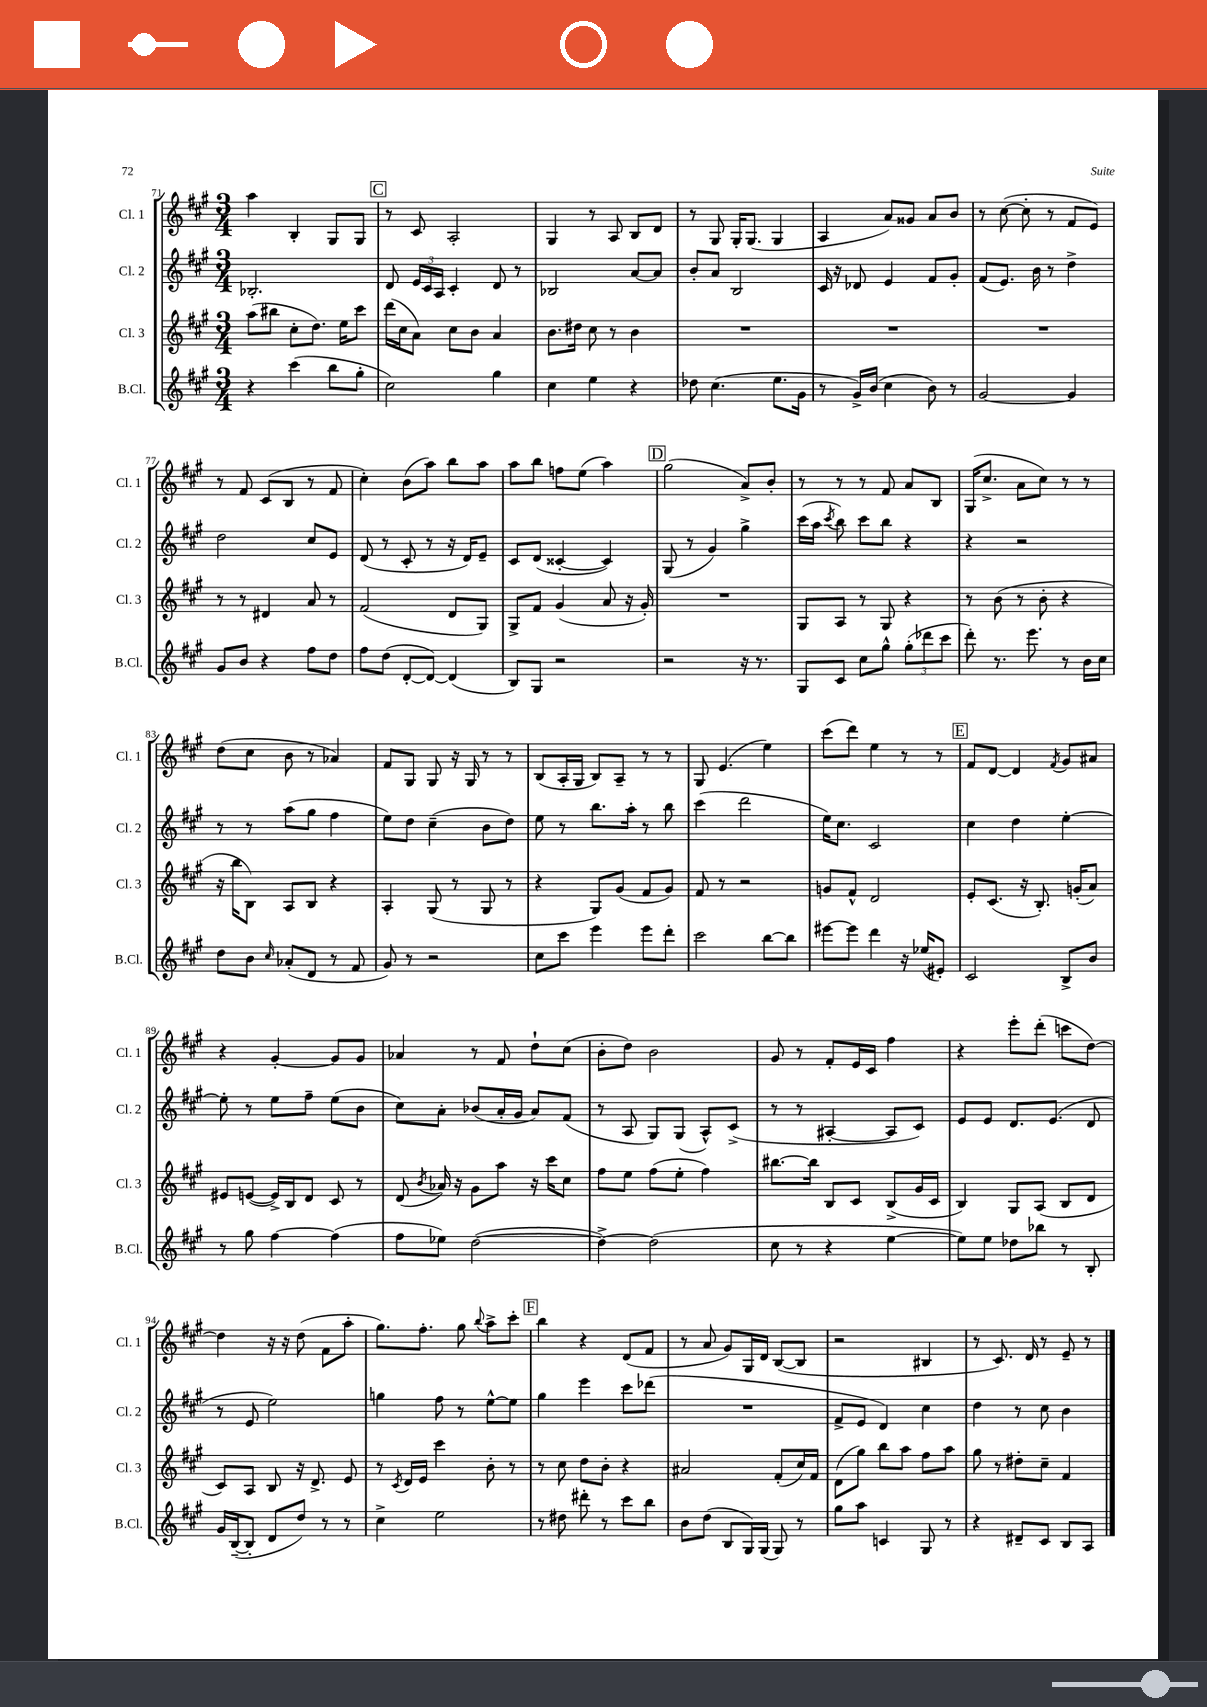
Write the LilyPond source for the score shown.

<<
\new StaffGroup <<
\new Staff = "s0" \with { instrumentName = "Cl. 1" shortInstrumentName = "Cl. 1" } {
    \clef treble \key a \major \numericTimeSignature \time 3/4
    \autoBeamOff a''4 b4-. gis8[ gis8] |
    \mark \markup { \box "C" } r8 cis'8 a2-. |
    gis4 r8 a8 b8[ d'8] |
    r8 gis8 gis16[-. gis8.]( gis4 |
    a4 a'8[) gisis'8] a'8[ b'8] |
    r8 cis''8~( cis''8-. r8 fis'8[ e'8]) |
    r8 fis'8 cis'8[( b8] r8 fis'8 |
    cis''4-.) b'8[( a''8]) b''8[ a''8] |
    a''8[ b''8] f''8[ e''8]( a''4) |
    \mark \markup { \box "D" } gis''2( a'8[->) b'8]-. |
    r8 r8 r8 fis'8 a'8[ b8] |
    gis16[( cis''8.]-> a'8[ cis''8]) r8 r8 |
    d''8[( cis''8] b'8 r8 aes'4) |
    fis'8[ gis8] gis8 r16 gis16 r8 r8 |
    b8[( a16-. gis16] b8[) a8]-- r8 r8 |
    gis8 e'4.( e''4) |
    cis'''8[( d'''8]) e''4 r8 r8 |
    \mark \markup { \box "E" } fis'8[ d'8]~ d'4 \acciaccatura { fis'8 } gis'8[ ais'8] |
    r4 gis'4~-. gis'8[ gis'8] |
    aes'4 r8 fis'8 d''8[-! cis''8]( |
    b'8[-. d''8]) b'2 |
    gis'8 r8 fis'8[-. e'16 cis'16] fis''4 |
    r4 e'''8[-. d'''8]-.( c'''8[ d''8]~) |
    d''4 r16 r16 d''8( fis'8[ a''8]-. |
    gis''8.[) fis''8.]-. gis''8 \appoggiatura { b''8 } a''8[-> cis'''8]-. |
    \mark \markup { \box "F" } b''4 r4 d'8[( fis'8] |
    r8 a'8 gis'8[) gis16 d'16] b8[~( b8] |
    r2 bis4 |
    r8 cis'8.) d'16 r8 e'8-- r8 \bar "|." |
}
\new Staff = "s1" \with { instrumentName = "Cl. 2" shortInstrumentName = "Cl. 2" } {
    \clef treble \key a \major \numericTimeSignature \time 3/4
    \autoBeamOff bes2.-. |
    \mark \markup { \box "C" } d'8 \tuplet 3/2 { e'16[ cis'16 a16] } cis'4-. d'8 r8 |
    bes2 a'8[~ a'8] |
    b'8[-. a'8] b2 |
    cis'16 r16 des'8 e'4 fis'8[ gis'8]-. |
    fis'8[( e'8.]) b'16 r8 d''4-> |
    d''2 cis''8[ e'8] |
    d'8( r8 cis'8-. r8 r16 d'16[) e'8]-- |
    cis'8[ d'8]( cisis'4~-. cisis'4) |
    \mark \markup { \box "D" } gis8( r8 gis'4) gis''4-> |
    cis'''16[( a''16] \acciaccatura { cis'''8 } b''8) cis'''8[ b''8] r4 |
    r4 r2 |
    r8 r8 a''8[( gis''8] fis''4 |
    e''8[) d''8] cis''4--( b'8[ d''8]) |
    e''8 r8 b''8.[ a''16]-. r8 b''8 |
    cis'''4( d'''2 |
    e''16[) cis''8.] cis'2 |
    \mark \markup { \box "E" } cis''4 d''4 e''4~-. |
    e''8-. r8 e''8[ fis''8]-- e''8[( b'8] |
    cis''8[) a'8]-. bes'8[( a'16-. gis'16] a'8[) fis'8]( |
    r8 a8 gis8[) gis8]( a8[-^) cis'8]->( |
    r8 r8 ais4~-. ais8[ cis'8]) |
    e'8[ e'8] d'8.[ e'8.]( d'8 |
    r8 e'8 e''2) |
    g''4 fis''8 r8 e''8[~-^ e''8] |
    \mark \markup { \box "F" } gis''4 e'''4 cis'''8[ des'''8]( |
    R2. |
    fis'8[-> e'8] d'4) cis''4 |
    d''4 r8 cis''8 b'4 \bar "|." |
}
\new Staff = "s2" \with { instrumentName = "Cl. 3" shortInstrumentName = "Cl. 3" } {
    \clef treble \key a \major \numericTimeSignature \time 3/4
    \autoBeamOff a''8[( bis''8] cis''8[-. d''8.]) e''16[ cis'''8] |
    \mark \markup { \box "C" } d'''16[( cis''16 a'8]) cis''8[ b'8] a'4 |
    b'8.[ dis''16] cis''8 r8 b'4 |
    R2. |
    R2. |
    R2. |
    r8 r8 dis'4 a'8 r8 |
    fis'2( d'8[ gis8]) |
    gis8[-> fis'8] gis'4( a'8 r16 gis'16-.) |
    \mark \markup { \box "D" } R2. |
    gis8[ a8] r8 gis8 r4 |
    r8 b'8( r8 b'8-. r4 |
    r16 b''16[ b8]) a8[ b8] r4 |
    a4-. gis8( r8 gis8 r8 |
    r4 gis8[) gis'8]( fis'8[ gis'8]) |
    fis'8 r8 r2 |
    g'8[ fis'8]-^ d'2 |
    \mark \markup { \box "E" } e'8[-. cis'8.]( r16 b8.-.) g'16[-.( a'8]) |
    eis'8[ e'8]~( e'16[->) b16 d'8] cis'8 r8 |
    d'8( \acciaccatura { b'8 } aes'16) r16 gis'8[ a''8] r16 cis'''16[ cis''8] |
    fis''8[ e''8] fis''8[( e''8]-. fis''4) |
    bis''8.[~ bis''16] b8[ cis'8] b8[->( gis'16 cis'16] |
    b4) gis8[ a8]( b8[ d'8] |
    cis'8[) a8] b8 r16 d'8.-> e'8 |
    r8 \acciaccatura { cis'8 } d'16[ e'16] cis'''4 b'8-. r8 |
    \mark \markup { \box "F" } r8 cis''8 d''8[ b'8]-. r4 |
    ais'2 fis'8[-.( cis''16) fis'16] |
    d'8[( gis''8]) b''8[ a''8] fis''8[ a''8] |
    gis''8 r8 dis''8[-. cis''8]-- fis'4 \bar "|." |
}
\new Staff = "s3" \with { instrumentName = "B.Cl." shortInstrumentName = "B.Cl." } {
    \clef treble \key a \major \numericTimeSignature \time 3/4
    \autoBeamOff r4 cis'''4( b''8[ gis''8]-. |
    \mark \markup { \box "C" } cis''2) gis''4 |
    cis''4 e''4 r4 |
    des''8 cis''4.( e''8.[ gis'16] |
    r8 gis'16[->) b'16]( cis''4 b'8) r8 |
    gis'2~ gis'4 |
    gis'8[ b'8] r4 fis''8[ d''8] |
    fis''8[ d''8]( d'8[~-. d'8]~) d'4( |
    b8[) gis8] r2 |
    \mark \markup { \box "D" } r2 r16 r8. |
    gis8[ cis'8] cis''8[ gis''8]-^ \tuplet 3/2 { gis''8[-.( des'''8 cis'''8] } |
    d'''8-.) r8. e'''8. r8 b'16[ cis''16] |
    d''8[ b'8] \grace { cis''16 } aes'8[-.( d'8] r8 fis'8 |
    gis'8) r8 r2 |
    cis''8[ cis'''8] e'''4 e'''8[ d'''8]-. |
    cis'''2 b''8[~ b''8] |
    eis'''8[~ eis'''8] d'''4 r16 ees''16[( eis'8]-.) |
    \mark \markup { \box "E" } cis'2 b8[-> b'8] |
    r8 gis''8 fis''4~ fis''4( |
    fis''8[ ees''8]) d''2~( |
    d''4~->) d''2( |
    cis''8 r8 r4 e''4~ |
    e''8[) e''8] des''8[ bes''8] r8 b8-. |
    gis'16[ b16~--( b8]-. d'8[ d''8]) r8 r8 |
    cis''4-> e''2 |
    \mark \markup { \box "F" } r8 dis''8 dis'''8-. r8 cis'''8[ b''8] |
    b'8[ d''8]( b8[ gis16) gis16]( gis8) r8 |
    gis''8[ a''8] c'4 gis8 r8 |
    r4 dis'8[-- cis'8] b8[ a8] \bar "|." |
}
>>
>>
\layout { \context { \Score currentBarNumber = #71 } }
